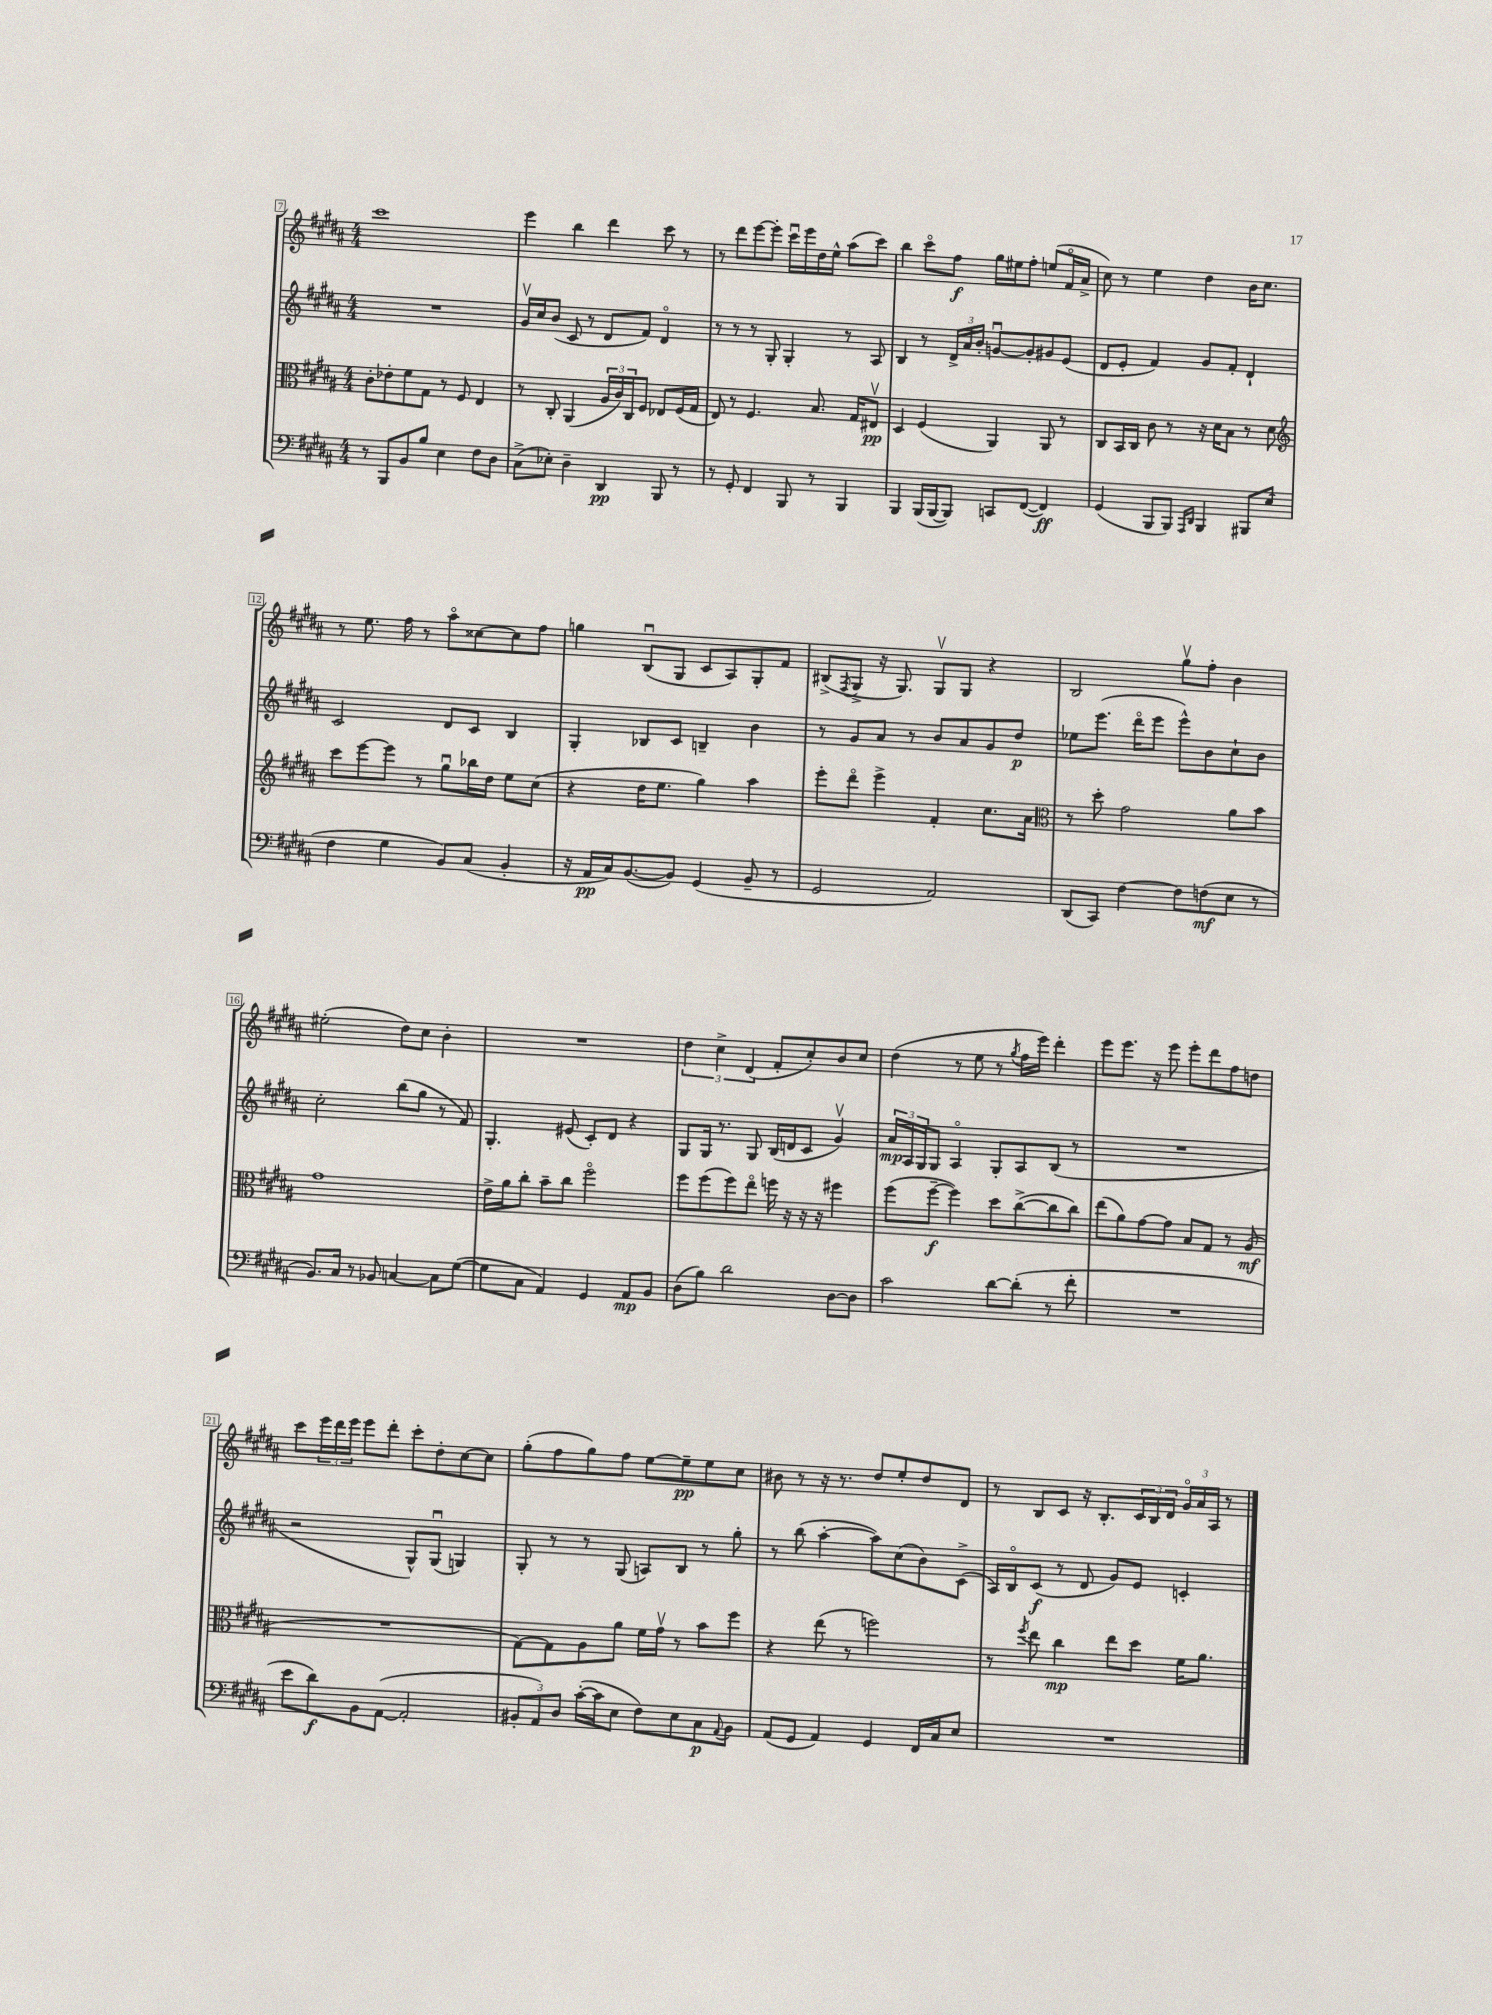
<<
\new StaffGroup <<
\new Staff = "s0" {
    \clef treble \key b \major \numericTimeSignature \time 4/4
    cis'''1 |
    e'''4 b''4 dis'''4 cis'''8 r8 |
    r8 dis'''8 e'''8~ e'''8-. cis'''16\downbow e'''16 dis''16 e''16-^ ais''8( cis'''8) |
    b''4 cis'''8\flageolet fis''8\f gis''16 eis''16 fis''8-. e''8( fis'16\flageolet ais'16-> |
    cis''8) r8 e''4 dis''4 b'16 cis''8. |
    r8 e''8. fis''16 r8 ais''8\flageolet cisis''8~ cisis''8 fis''8 |
    g''4 b8\downbow( gis8 cis'8 ais8) gis8-. fis'8 |
    bis8->( \acciaccatura { fis8 } gis8-> r16 gis8.) gis8\upbow gis8 r4 |
    b2 gis''8\upbow fis''8-. b'4 |
    eis''2-.( dis''8) cis''8 b'4-. |
    R1 |
    \tuplet 3/2 { dis''4 cis''4-> dis'4( } fis'8-. cis''8-.) b'8 cis''8 |
    dis''4( r8 e''8 r8 \acciaccatura { gis''8 } fis''16 e'''16) dis'''4-. |
    e'''8 e'''8. r16 e'''8 e'''8-. dis'''8 fis''8 d''8 |
    cis'''8 \tuplet 3/2 { e'''16 dis'''16 e'''16 } e'''8 dis'''8-. cis'''8-. dis''8-. cis''8~ cis''8 |
    gis''8-.( fis''8 gis''8) fis''8 e''8~ e''8--\pp e''8 cis''8 |
    bis'8 r8 r16 r8. dis''8 e''8-. dis''8 dis'8 |
    r8 b8 cis'8 r16 b8.-. \tuplet 3/2 { cis'16 b16 dis'16 } \tuplet 3/2 { gis'16\flageolet ais'16 ais16 } r8 \bar "|." |
}
\new Staff = "s1" {
    \clef treble \key b \major \numericTimeSignature \time 4/4
    R1 |
    gis'16\upbow cis''16 b'8( cis'8 r8 dis'8 fis'8) dis'4\flageolet |
    r8 r8 r8 gis8-. gis4-. r8 ais8 |
    b4 r8 \tuplet 3/2 { dis'16-> ais'16 b'16-. } g'8~\downbow g'8-. gis'8 e'8( |
    dis'8 e'8-. fis'4) gis'8 fis'8-. dis'4-! |
    cis'2 dis'8 cis'8 b4 |
    gis4-. bes8 cis'8 b4-- b'4 |
    r8 gis'8 ais'8 r8 b'8 ais'8 gis'8 dis''8\p |
    ees''8 e'''8.( dis'''16\flageolet e'''8 e'''8-^) b'8 cis''8-! b'8 |
    cis''2-. b''8( gis''8 r8 fis'8) |
    gis4.-. eis'8( cis'8-.) dis'8 r4 |
    gis8 gis16 r8. gis8 b16( d'16 cis'8 gis'4\upbow) |
    \tuplet 3/2 { ais'16\mp ais16 gis16 } gis8 ais4\flageolet gis8-. ais8 b8( r8 |
    R1 |
    r2 gis8-^) gis8\downbow( g4) |
    gis8-. r8 r8 gis8( a8) b8 r8 gis''8-. |
    r8 b''8( ais''4~-. ais''8) cis''8( b'8) cis'8->( |
    ais16) b16\flageolet cis'8\f( r8 dis'8 gis'8) e'8 c'4-. \bar "|." |
}
\new Staff = "s2" {
    \clef alto \key b \major \numericTimeSignature \time 4/4
    cis'8-. ees'8-. fis'8 gis8 r8 fis8 e4 |
    r8 cis8-. ais,4( \tuplet 3/2 { ais16 cis'16) cis16 } fis8 ees8 fis16( gis16 |
    e8) r8 fis4. b8. gis16 eis8\upbow\pp |
    dis4 fis4( ais,4) ais,8 r8 |
    cis8 b,16 cis16 cis'8 r8 r16 dis'16 b8 r8 dis'8 |
    \clef treble cis'''8 e'''8~ e'''8 r8 gis''8\downbow bes''16 dis''16 e''8 cis''8( |
    r4 dis''16 e''8. gis''4) ais''4 |
    e'''8-. dis'''8\flageolet e'''4-> fis'4-. cis''8. ais'16 |
    \clef alto r8 dis''8-. gis'2 ais'8 b'8 |
    gis'1 |
    e'16-> ais'16 cis''8-. b'8-- cis''8 fis''2\flageolet |
    fis''8 fis''8( fis''8) e''8\flageolet f''16 r16 r16 r16 fis''4 |
    fis''8( fis''8~--\f fis''4) dis''8 cis''8~->( cis''8 cis''8) |
    e''8( ais'8) gis'8~ gis'8 b8 gis8 r8 ais8\mf( |
    R1 |
    gis8~) gis8 ais8 ais'8 fis'16 gis'16\upbow r8 b'8 fis''8 |
    r4 e''8( r8 f''2) |
    r8 \acciaccatura { fis''8 } e''8 cis''4\mp e''8 dis''8 fis'16 ais'8. \bar "|." |
}
\new Staff = "s3" {
    \clef bass \key b \major \numericTimeSignature \time 4/4
    r8 b,,8 b,8 b8 e4 fis8 dis8 |
    cis8->( ees8-.) dis4-- dis,4\pp b,,8 r8 |
    r8 gis,8-. fis,4 b,,8 r8 b,,4 |
    b,,4 b,,16( b,,16~ b,,8) c,8 fis,8~( fis,4\ff) |
    gis,4( b,,8 b,,8) \grace { ais,,16 dis,16 } b,,4 bis,,8 e8( |
    fis4 gis4 b,8) cis8( b,4-. |
    r16 ais,16\pp cis16) b,8.~( b,8) gis,4( b,8-- r8 |
    gis,2 ais,2) |
    dis,8( cis,8) fis4~ fis8 f8\mf( e8 r8 |
    b,8.) cis16 r8 bes,8 c4~ c8 gis8~( |
    gis8 cis8 ais,4) gis,4 ais,8\mp b,8 |
    dis8( b8) dis'2 dis8~ dis8 |
    cis'2 dis'8~ dis'8-.( r8 fis'8-. |
    R1 |
    e'8 dis'8\f) b,8 ais,8~( ais,2-. |
    \tuplet 3/2 { bis,8-. ais,8) dis8 } cis'16~-.( cis'16 e8 fis8) e8 cis8\p \appoggiatura { ais,8 } bis,8 |
    ais,8( gis,8 ais,4) gis,4 fis,16 cis16 e8 |
    R1 \bar "|." |
}
>>
>>
\layout { \context { \Score currentBarNumber = #7 \override BarNumber.stencil = #(make-stencil-boxer 0.1 0.3 ly:text-interface::print) } }
